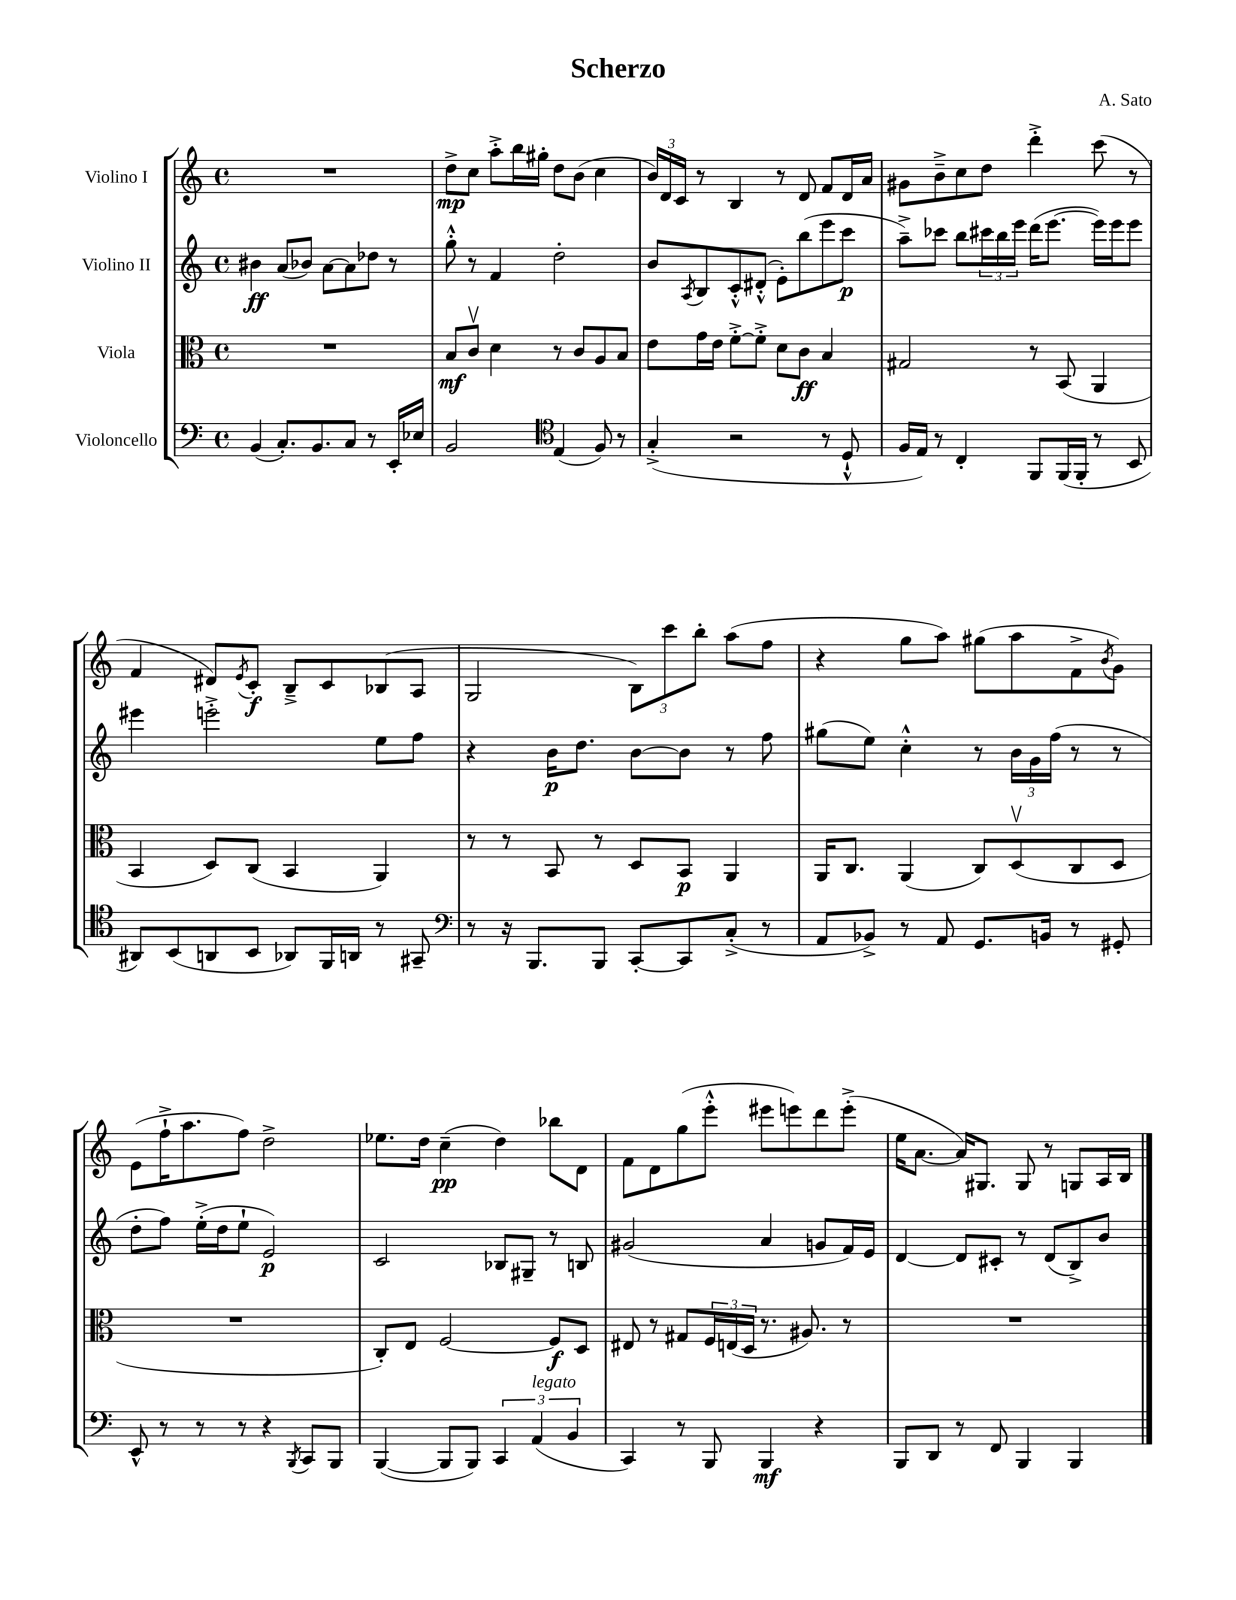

**kern	**kern	**kern	**kern
*staff4	*staff3	*staff2	*staff1
*clefF4	*clefC3	*clefG2	*clefG2
*k[]	*k[]	*k[]	*k[]
*M4/4	*M4/4	*M4/4	*M4/4
*met(c)	*met(c)	*met(c)	*met(c)
(4BB	1r	4b#	1r
8.C')	.	(8a	.
.	.	8b-)	.
8.BB	.	.	.
.	.	[8a	.
8C	.	8a]	.
8r	.	8dd-	.
16EE'	.	8r	.
16E-	.	.	.
=	=	=	=
2BB	8B	8gg'^^	8dd^
.	8cv	8r	8cc
.	4d	4f	8aa'^
.	.	.	16bb
.	.	.	16gg#'
*clefC4	*	*	*
(4E	8r	2dd'	8dd
.	8c	.	(8b
8F)	8A	.	4cc
8r	8B	.	.
=	=	=	=
(4G'^	8e	8b	24b)
.	.	.	24d
.	.	.	24c
.	.	8qA	.
.	16g	8B	8r
.	16e	.	.
2r	[8f'^	8c'^^	4B
.	8f'^]	(8d#'^^	.
.	8d	8e')	8r
.	8c	(8bb	8d
8r	4B	8eee	8f
8D`^^	.	8ccc	16d
.	.	.	16a
=	=	=	=
16F	2G#	8aa~^)	8g#
16E)	.	.	.
8r	.	8ccc-	8b~^
4C'	.	8bb	8cc
.	.	24ccc#	8dd
.	.	24bb	.
.	.	24eee	.
8FF	8r	(16ddd	4ddd'^
.	.	[8.eee	.
(16FF	(8BB	.	.
16FF'	.	.	.
8r	4AA	16eee])	(8ccc
.	.	16eee	.
8BB	.	8eee	8r
=	=	=	=
8AA#)	4BB	4eee#	4f
(8BB	.	.	.
8AA	8D)	2eee'^	8d#)
.	.	.	8qe
8BB	(8C	.	8c'
8AA-)	4BB	.	8B~^
16FF	.	.	8c
16AA	.	.	.
8r	4AA)	8ee	(8B-
8GG#~	.	8ff	8A
=	=	=	=
*clefF4	*	*	*
8r	8r	4r	2G
16r	8r	.	.
8.BBB	.	.	.
.	8BB	16b	.
.	.	8.dd	.
8BBB	8r	.	.
[8CC'	8D	[8b	12B)
.	.	.	12ccc
8CC]	8BB	8b]	.
.	.	.	12bb'
(8C'^	4AA	8r	(8aa
8r	.	8ff	8ff
=	=	=	=
8AA	16AA	(8gg#	4r
.	8.C	.	.
8BB-^)	.	8ee)	.
8r	(4AA	4cc'^^	8gg
8AA	.	.	8aa)
8.GG	8C)	8r	(8gg#
.	(8Dv	24b	8aa
.	.	24g	.
16BB	.	.	.
.	.	(24ff	.
8r	8C	8r	8f^
.	.	.	8qb
8GG#'	8D	8r	8g)
=	=	=	=
8EE^^	1r	8dd'	(8e
8r	.	8ff)	16ff`^
.	.	.	8.aa
8r	.	(16ee'^	.
.	.	16dd	.
8r	.	8ee`	8ff)
4r	.	2e)	2dd^
8qBBB	.	.	.
8CC	.	.	.
8BBB	.	.	.
=	=	=	=
([4BBB	8C')	2c	8.ee-
.	8E	.	.
.	.	.	16dd
8BBB]	[2F	.	(4cc~
8BBB)	.	.	.
6CC	.	8B-	4dd)
.	.	8G#~	.
(6AA	.	.	.
.	8F]	8r	8bb-
6BB	.	.	.
.	8D	8B	8d
=	=	=	=
4CC)	8E#	(2g#	8f
.	8r	.	8d
8r	8G#	.	(8gg
8BBB	24F	.	8eee'^^
.	(24E	.	.
.	24D	.	.
4BBB	8.r	4a	8eee#
.	.	.	8eee)
.	8.A#)	.	.
4r	.	8g	8ddd
.	8r	16f)	(8eee'^
.	.	16e	.
=	=	=	=
8BBB	1r	[4d	16ee
.	.	.	[8.a
8DD	.	.	.
8r	.	8d]	16a])
.	.	.	8.G#
8FF	.	8c#'	.
4BBB	.	8r	8G#
.	.	(8d	8r
4BBB	.	8B^)	8G
.	.	8b	16A
.	.	.	16B
==	==	==	==
*-	*-	*-	*-
